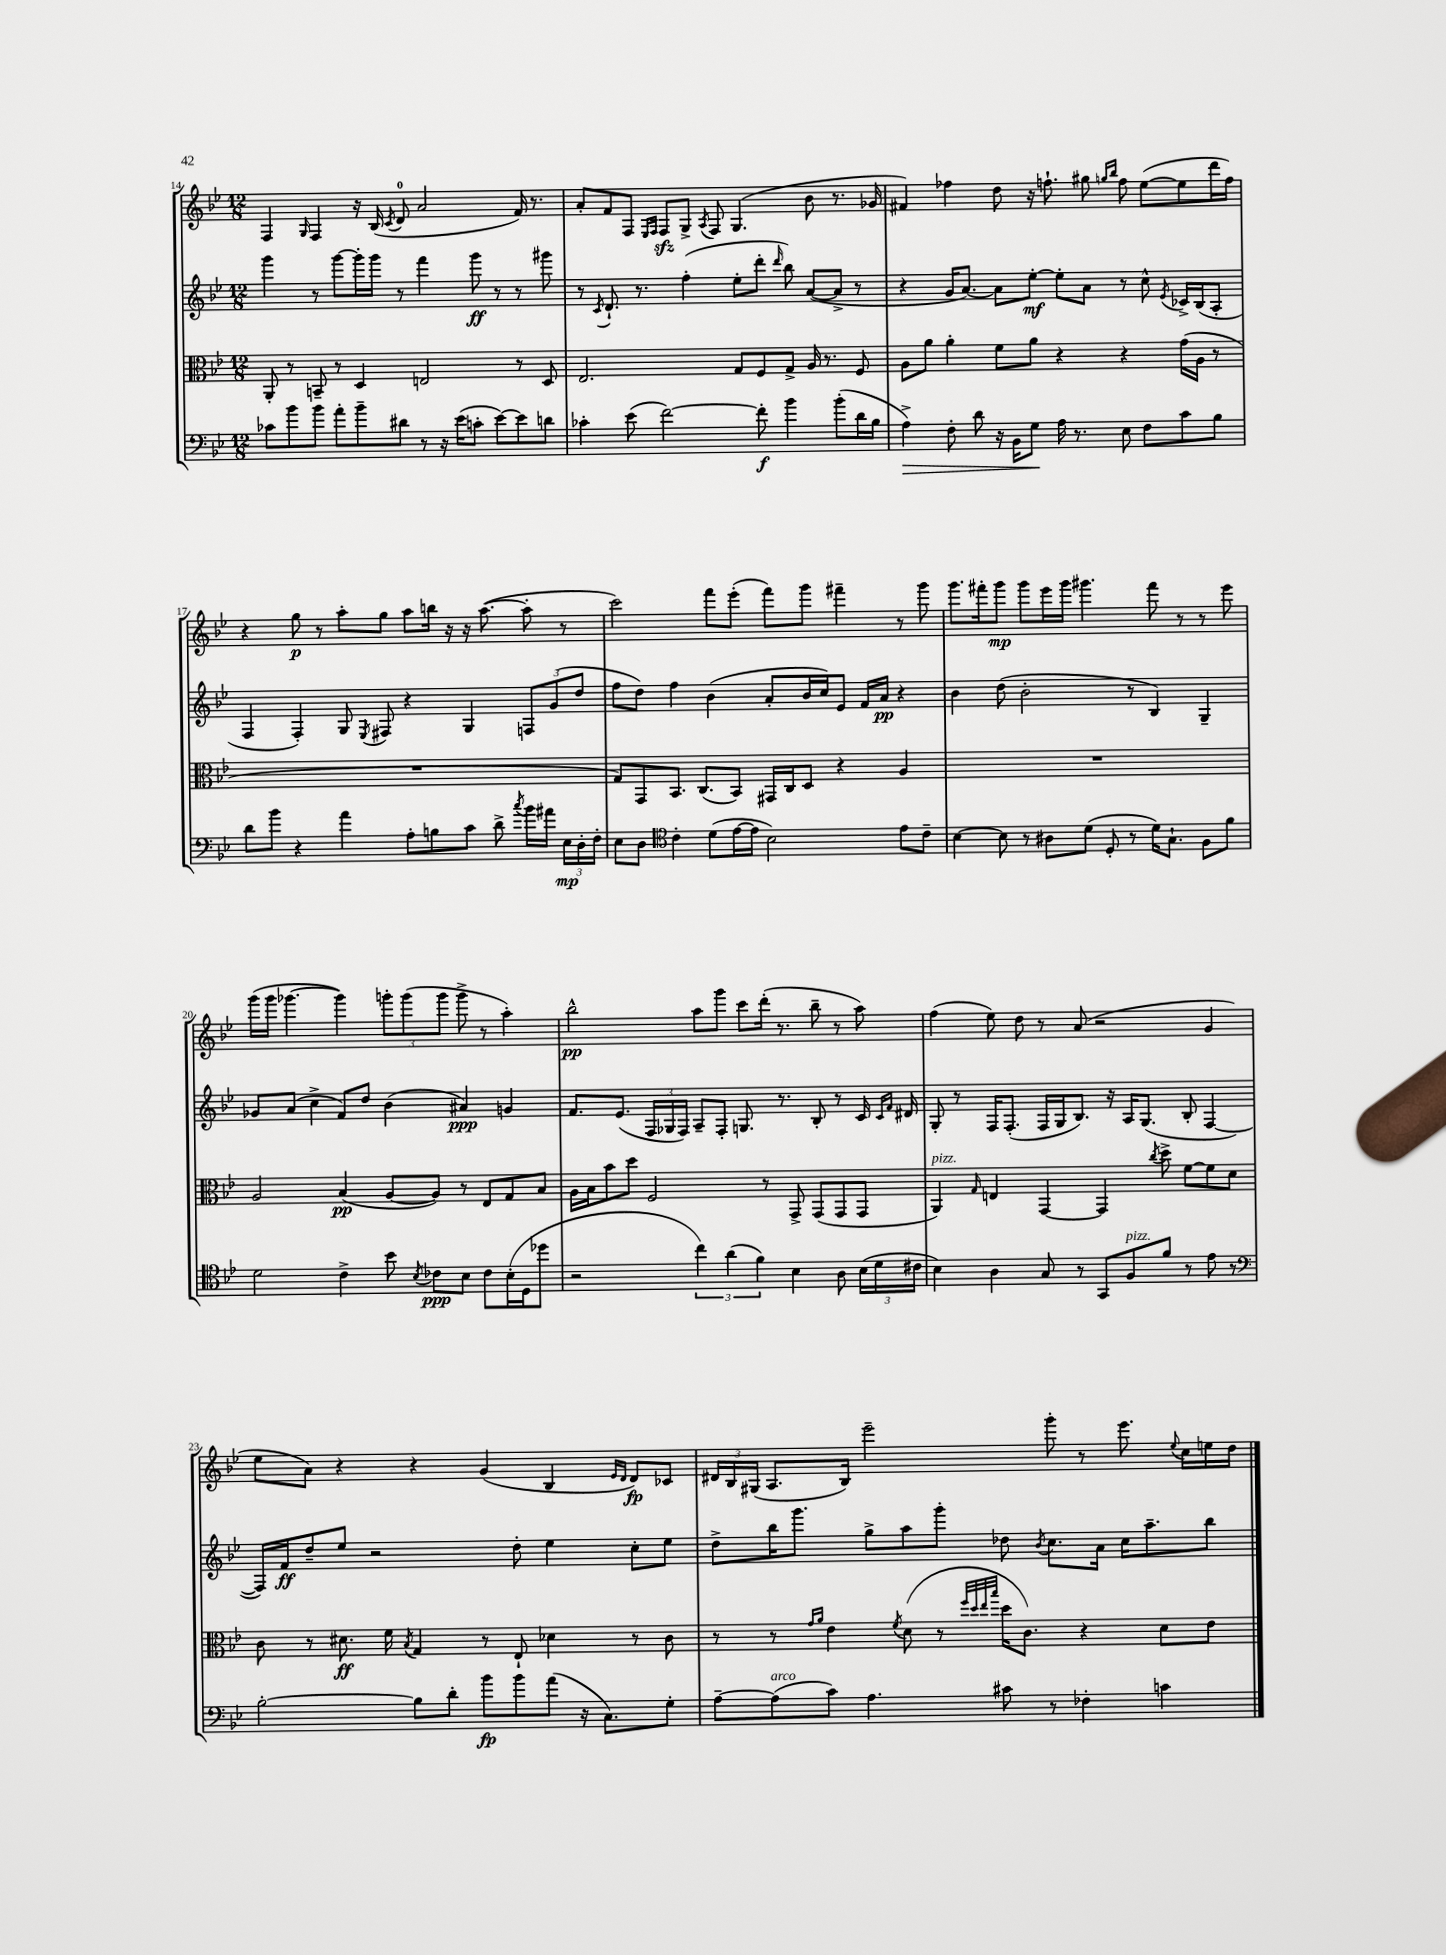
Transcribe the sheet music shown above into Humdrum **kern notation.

**kern	**dynam	**kern	**dynam	**kern	**dynam	**kern	**dynam
*part4	*part4	*part3	*part3	*part2	*part2	*part1	*part1
*staff4	*staff4	*staff3	*staff3	*staff2	*staff2	*staff1	*staff1
*clefF4	*	*clefC3	*	*clefG2	*	*clefG2	*
*k[b-e-]	*	*k[b-e-]	*	*k[b-e-]	*	*k[b-e-]	*
*M12/8	*	*M12/8	*	*M12/8	*	*M12/8	*
=14	=14	=14	=14	=14	=14	=14	=14
8c-X\L	.	8AA'/	.	4ggg\	.	4F/	.
8b-\	.	8r	.	.	.	.	.
.	.	.	.	.	.	16qqG/	.
8b-\J	.	8BBn~/	.	8r	.	4F/	.
8a'\L	.	8r	.	[8ggg\L	.	.	.
8b-~\	.	4D/	.	16ggg'\L]	.	16r	.
.	.	.	.	16ggg\JJ	.	(16B-/	.
.	.	.	.	.	.	8qc/	.
8d#X\J	.	.	.	8r	.	8d/	.
8r	.	2En/	.	4fff\	.	2a/	.
16r	.	.	.	.	.	.	.
(16e-\KL	.	.	.	.	.	.	.
8cn'\J	.	.	.	8ggg\	ff	.	.
[8e-\L)	.	.	.	8r	.	.	.
8e-\]	.	8r	.	8r	.	16f/)	.
.	.	.	.	.	.	8.r	.
8dn\J	.	8D/	.	8ggg#X\	.	.	.
=15	=15	=15	=15	=15	=15	=15	=15
4c-X'\	.	2.E-/	.	8r	.	8a'/L	.
.	.	.	.	8qc/	.	.	.
.	.	.	.	8.d`/	.	8f/	.
(8e-\	.	.	.	.	.	8F/J	.
.	.	.	.	8.r	.	.	.
.	.	.	.	.	.	16qqE-/LL	.
.	.	.	.	.	.	16qqF/JJ	.
[2f\)	.	.	.	.	.	8Fzz/L	.
.	.	.	.	(4ff'\	.	8G^/J	.
.	.	.	.	.	.	8qA/	.
.	.	.	.	.	.	8F/	.
.	.	8G/L	.	8ee-'\L	.	(4.G/	.
8f'\]	f	8F/	.	8ddd'\J	.	.	.
.	.	.	.	16qqddd/	.	.	.
4b-\	.	8G^/J	.	8bb-\)	.	.	.
.	.	16A/	.	([8a/L	.	8b-\	.
.	.	8.r	.	.	.	.	.
(8b-'\L	.	.	.	8a^/J]	.	8.r	.
16d\L	.	8F/	.	8r	.	.	.
16B-\JJ	.	.	.	.	.	16g-X/	.
=16	=16	=16	=16	=16	=16	=16	=16
!	!LO:HP:b	!	!	!	!	!	!
4A^\)	>	8A\L	.	4r	.	4f#X/)	.
.	.	8a\J	.	.	.	.	.
8F'\	.	4a'\	.	16g/KL	.	4ff-X\	.
.	.	.	.	[8.a/J)	.	.	.
8d\	.	.	.	.	.	.	.
16r	.	8f\L	.	8a\L]	.	8dd\	.
16BB-\KL	.	.	.	.	.	.	.
8G\J	.	8a\J	.	[8ee-'\J	mf	16r	.
.	.	.	.	.	.	8.ffn`\	.
16A\	]	4r	.	8ee-'\L]	.	.	.
8.r	.	.	.	.	.	.	.
.	.	.	.	8a\J	.	8gg#X\	.
.	.	.	.	.	.	16qqggn/LL	.
.	.	.	.	.	.	16qqbb-/JJ	.
8E-\	.	4r	.	8r	.	8ff\	.
8F\L	.	.	.	8cc^^\	.	([8ee-\L	.
.	.	.	.	8qe-/	.	.	.
8c\	.	(16g\LL	.	16c-X^/LL	.	8ee-\]	.
.	.	16A\JJ	.	(16B-/J	.	.	.
8B-\J	.	8r	.	8A'/J	.	16ddd\L	.
.	.	.	.	.	.	16ff\JJ)	.
!!LO:LB:g=z
=17	=17	=17	=17	=17	=17	=17	=17
8d\L	.	1.r	.	4F/	.	4r	.
8b-\J	.	.	.	.	.	.	.
4r	.	.	.	4F'/)	.	8gg\	p
.	.	.	.	.	.	8r	.
4a\	.	.	.	8G/	.	8aa'\L	.
.	.	.	.	8qE-/	.	.	.
.	.	.	.	8F#X/	.	8gg\J	.
8A'\L	.	.	.	4r	.	8aa\L	.
8Bn\	.	.	.	.	.	16bbn\Jk	.
.	.	.	.	.	.	16r	.
8c\J	.	.	.	4G/	.	16r	.
.	.	.	.	.	.	([8.aa\	.
8d^\	.	.	.	.	.	.	.
8qcc/	.	.	.	.	.	.	.
16b-\LL	.	.	.	12Fn/L	.	8aa'\]	.
16a#X\JJ	.	.	.	.	.	.	.
.	.	.	.	(12g/	.	.	.
24E-\LL	mp	.	.	.	.	8r	.
24D'\	.	.	.	12dd/J	.	.	.
24F'\JJ	.	.	.	.	.	.	.
=18	=18	=18	=18	=18	=18	=18	=18
8E-\L	.	8G/L)	.	8ff\L	.	2ccc\)	.
8D\J	.	8GG/	.	8dd\J)	.	.	.
*clefC4	*	*	*	*	*	*	*
4c'\	.	8.BB-/J	.	4ff\	.	.	.
.	.	(8.C/L	.	.	.	.	.
(8d\L	.	.	.	(4b-\	.	8fff\L	.
[16e-\L	.	8BB-/J)	.	.	.	(8eee-'\J	.
16e-\JJ]	.	.	.	.	.	.	.
2B-\)	.	16GG#X/LL	.	8a'/L	.	8fff\L)	.
.	.	16C/J	.	.	.	.	.
.	.	8D/J	.	16b-/L	.	8ggg\J	.
.	.	.	.	16cc/J)	.	.	.
.	.	4r	.	8e-/J	.	4fff#X~\	.
.	.	.	.	16f/LL	.	.	.
.	.	.	.	16a/JJ	pp	.	.
8e-\L	.	4A/	.	4r	.	8r	.
8c~\J	.	.	.	.	.	8ggg\	.
=19	=19	=19	=19	=19	=19	=19	=19
[4B-\	.	1.r	.	4b-\	.	8.ggg\L	.
.	.	.	.	.	.	16fff#X'\k	.
8B-\]	.	.	.	(8dd\	.	8ggg\J	mp
8r	.	.	.	2b-'\	.	8ggg\L	.
8A#X\L	.	.	.	.	.	16eee-\L	.
.	.	.	.	.	.	16ggg\JJ	.
(8d\J	.	.	.	.	.	4.ggg#X\	.
8D'/	.	.	.	.	.	.	.
8r	.	.	.	8r	.	.	.
16d\KL)	.	.	.	4B-/)	.	8fff#\	.
8.G`\J	.	.	.	.	.	.	.
.	.	.	.	.	.	8r	.
8F\L	.	.	.	4G~/	.	8r	.
8f\J	.	.	.	.	.	8eee-\	.
!!LO:LB:g=z
=20	=20	=20	=20	=20	=20	=20	=20
2d\	.	2A/	.	8g-X/L	.	(16ggg\LL	.
.	.	.	.	.	.	16ggg\JJ	.
.	.	.	.	(8a/J	.	[4.ggg-X\	.
.	.	.	.	4cc^\	.	.	.
4c^\	.	(4B-/	pp	8f/L)	.	4ggg-\])	.
.	.	.	.	8dd/J	.	.	.
8b-\	.	[8A/L	.	(4b-\	.	12gggn'\L	.
.	.	.	.	.	.	(12ggg\	.
8qB-/	.	.	.	.	.	.	.
8c-X\L	ppp	8A/J])	.	.	.	.	.
.	.	.	.	.	.	12ggg\J	.
8B-\J	.	8r	.	4a#X/)	ppp	8ggg^\	.
8c-\L	.	8E-/L	.	.	.	8r	.
(16B-'\L	.	8G/	.	4gn/	.	4aa'\)	.
16D\J	.	.	.	.	.	.	.
8dd-X\J	.	8B-/J	.	.	.	.	.
=21	=21	=21	=21	=21	=21	=21	=21
2r	.	16A\LL	.	8.f/L	.	2bb-^^\	pp
.	.	16B-\J	.	.	.	.	.
.	.	8b-\	.	.	.	.	.
.	.	.	.	(8.e-/J	.	.	.
.	.	8dd\J	.	.	.	.	.
.	.	2F/	.	24F/LL	.	.	.
.	.	.	.	24G-X/	.	.	.
.	.	.	.	24F/JJ)	.	.	.
6cc\)	.	.	.	8A~/L	.	8aa\L	.
.	.	.	.	8F'/J	.	8ggg\J	.
(6a\	.	.	.	.	.	.	.
.	.	.	.	8.Gn/	.	8ccc\L	.
6f\)	.	.	.	.	.	.	.
.	.	8r	.	.	.	(16ddd'\Jk	.
.	.	.	.	8.r	.	8.r	.
4B-\	.	8GG^/	.	.	.	.	.
.	.	(8GG/L	.	8B-'/	.	8bb-~\	.
8A\	.	8GG/	.	8r	.	8r	.
(24B-\LL	.	8GG/J	.	16c/	.	8aa\)	.
24d\	.	.	.	.	.	.	.
.	.	.	.	16qqc/LL	.	.	.
.	.	.	.	16qqf/JJ	.	.	.
.	.	.	.	16d#X/	.	.	.
24c#X\JJ	.	.	.	.	.	.	.
=22	=22	=22	=22	=22	=22	=22	=22
!	!	!LO:TX:a:i:t=pizz.	!	!	!	!	!
4B-\)	.	4AA/)	.	8G'/	.	(4ff\	.
.	.	.	.	8r	.	.	.
.	.	16qqG/	.	.	.	.	.
4A\	.	4En/	.	16F/KL	.	8ee-\)	.
.	.	.	.	(8.F'/J	.	.	.
.	.	.	.	.	.	8dd\	.
8G/	.	[4GG/	.	16F/LL	.	8r	.
.	.	.	.	16G/J	.	.	.
8r	.	.	.	8.B-/J)	.	(8a/	.
8GG/L	.	4GG/]	.	.	.	2r	.
.	.	.	.	16r	.	.	.
!LO:TX:a:i:t=pizz.	!	!	!	!	!	!	!
8F/	.	.	.	16A/KL	.	.	.
.	.	.	.	(8.G/J	.	.	.
.	.	8qcc/	.	.	.	.	.
8f/J	.	8dd^\	.	.	.	.	.
8r	.	[8f\L	.	8B-'/	.	.	.
8e-\	.	8f\]	.	[4F/	.	4g/	.
8r	.	8d\J	.	.	.	.	.
!!LO:LB:g=z
=23	=23	=23	=23	=23	=23	=23	=23
*clefF4	*	*	*	*	*	*	*
[2B-'\	.	8c\	.	16F/LL])	.	8ee-\L	.
.	.	.	.	16f/J	ff	.	.
.	.	8r	.	8dd~/	.	8a\J)	.
.	.	8.d#X\	ff	8ee-/J	.	4r	.
.	.	.	.	2r	.	.	.
.	.	16f\	.	.	.	.	.
.	.	8qB-/	.	.	.	.	.
8B-\L]	.	4G/	.	.	.	4r	.
8d'\J	.	.	.	.	.	.	.
8b-\L	fp	8r	.	.	.	(4g/	.
8b-\	.	8E-`/	.	8dd'\	.	.	.
(8a\J	.	4d-X\	.	4ee-\	.	4B-/	.
16r	.	.	.	.	.	.	.
8.C\L)	.	.	.	.	.	.	.
.	.	.	.	.	.	16qqe-/LL	.
.	.	.	.	.	.	16qqd/JJ	.
.	.	8r	.	8cc'\L	.	8d/L)	fp
8G'\J	.	8c\	.	8ee-\J	.	8c-X/J	.
=24	=24	=24	=24	=24	=24	=24	=24
[8A~\L	.	8r	.	8dd^\L	.	24d#X/LL	.
.	.	.	.	.	.	24B-/	.
.	.	.	.	.	.	(24G#X/JJ	.
!LO:TX:a:i:t=arco	!	!	!	!	!	!	!
(8A\]	.	8r	.	16bb-\K	.	8.A/L	.
.	.	.	.	8.ggg\J	.	.	.
.	.	16qqg/LL	.	.	.	.	.
.	.	16qqa/JJ	.	.	.	.	.
8c\J)	.	4e-\	.	.	.	.	.
.	.	.	.	.	.	16B-/Jk)	.
4.A\	.	.	.	8gg^\L	.	2eee-~\	.
.	.	8qf/	.	.	.	.	.
.	.	(8d\	.	8aa\	.	.	.
.	.	8r	.	8ggg'\J	.	.	.
.	.	32qqff/LLL	.	.	.	.	.
.	.	32qqdd/	.	.	.	.	.
.	.	32qqee-/	.	.	.	.	.
.	.	32qqbb-/JJJ	.	.	.	.	.
8c#X\	.	16dd\KL	.	8dd-X\	.	.	.
.	.	8.c\J)	.	.	.	.	.
.	.	.	.	8qb-/	.	.	.
8r	.	.	.	8.cc\L	.	8ggg'\	.
4F-X'\	.	4r	.	.	.	8r	.
.	.	.	.	16a\Jk	.	.	.
.	.	.	.	16cc\KL	.	8.eee-\	.
.	.	.	.	8.aa~\	.	.	.
4cn\	.	8d\L	.	.	.	.	.
.	.	.	.	.	.	8qqee-/	.
.	.	.	.	.	.	16cc\LL	.
.	.	8e-\J	.	8bb-\J	.	16een\	.
.	.	.	.	.	.	16dd\JJ	.
==	==	==	==	==	==	==	==
*-	*-	*-	*-	*-	*-	*-	*-
